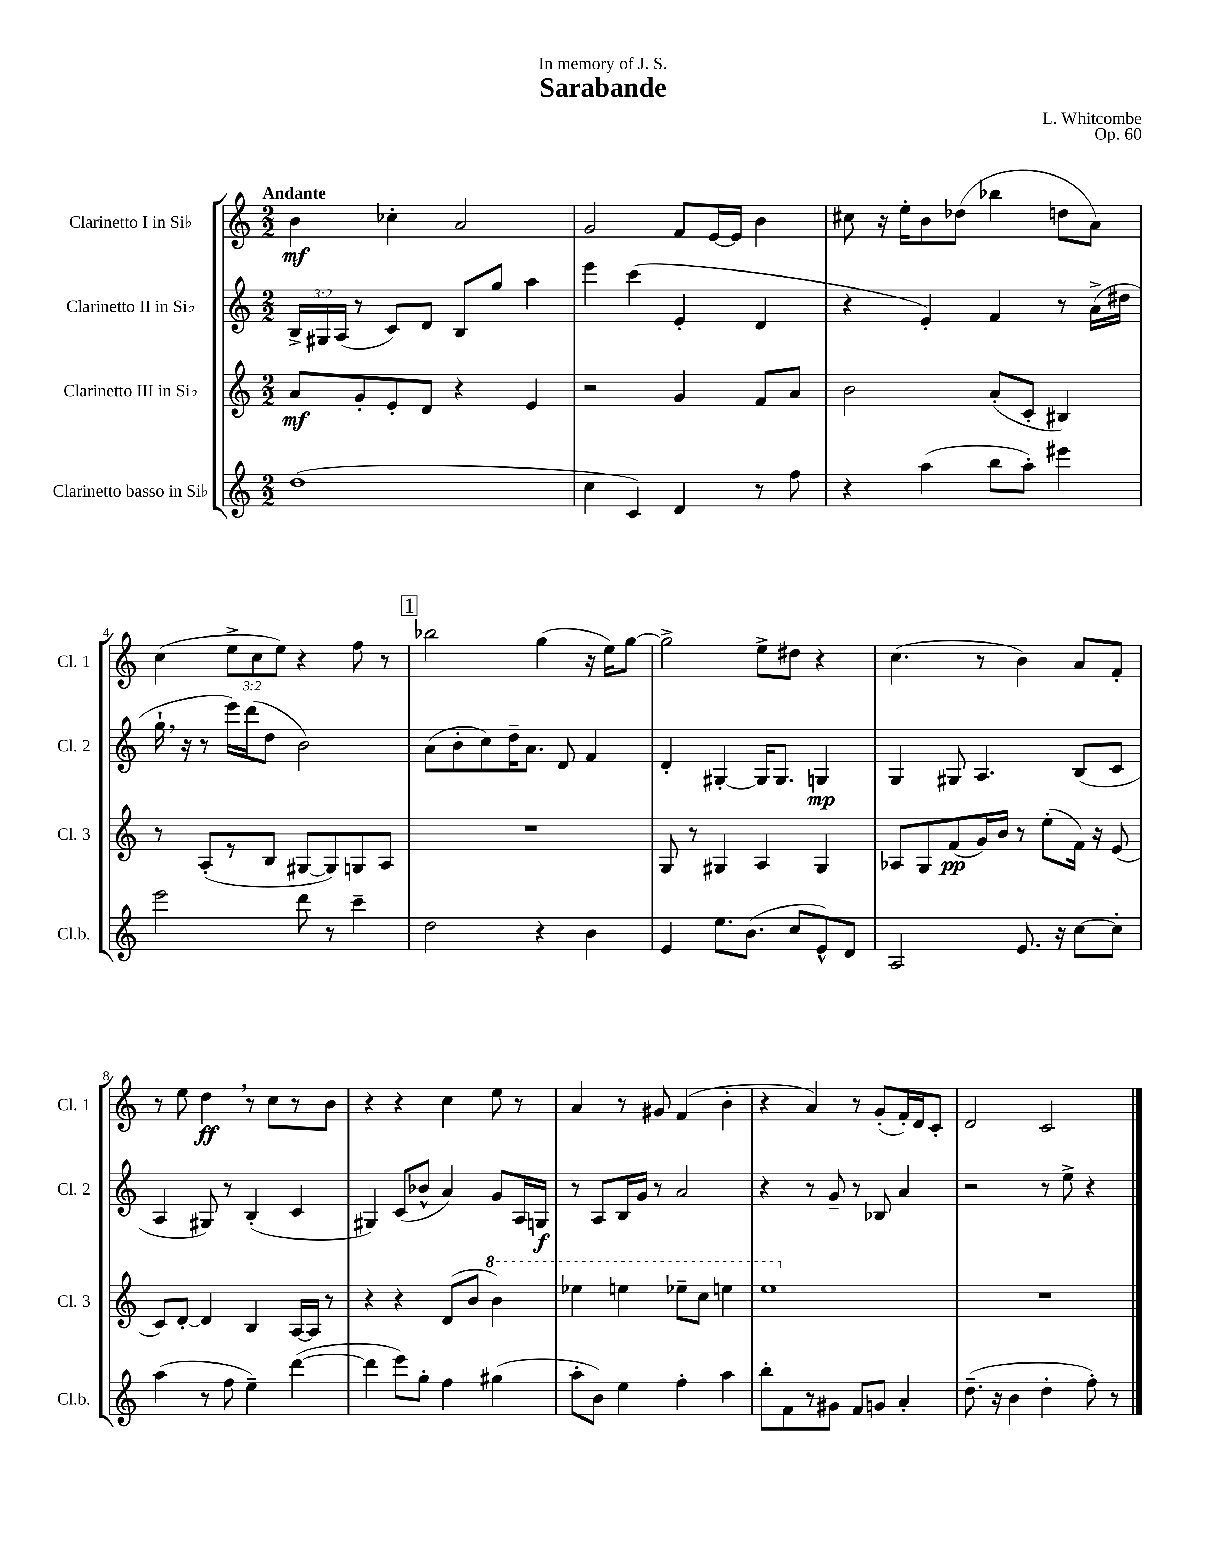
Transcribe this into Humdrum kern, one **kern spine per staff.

**kern	**kern	**kern	**kern
*staff4	*staff3	*staff2	*staff1
*clefG2	*clefG2	*clefG2	*clefG2
*k[]	*k[]	*k[]	*k[]
*M2/2	*M2/2	*M2/2	*M2/2
(1dd	8a	24B^	4b
.	.	24G#	.
.	.	(24A	.
.	8g'	8r	.
.	8e'	8c)	4cc-'
.	8d	8d	.
.	4r	8B	2a
.	.	8gg	.
.	4e	4aa	.
=	=	=	=
4cc	2r	4eee	2g
4c)	.	(4ccc	.
4d	4g	4e'	8f
.	.	.	[16e
.	.	.	16e]
8r	8f	4d	4b
8ff	8a	.	.
=	=	=	=
4r	2b	4r	8cc#
.	.	.	16r
.	.	.	16ee'
(4aa	.	4e')	8b
.	.	.	(8dd-
8bb	(8a'	4f	4bb-
8aa')	8c'	.	.
4eee#	4B#)	8r	8dd
.	.	(16a^	8a)
.	.	16dd#	.
=	=	=	=
2eee	8r	16gg`	(4cc
.	.	16r	.
.	(8A'	8r	.
.	8r	16eee)	12ee^
.	.	(16ddd	.
.	.	.	12cc
.	8B	8dd	.
.	.	.	12ee)
8ddd	[8G#	2b)	4r
8r	8G#])	.	.
4ccc~	8G	.	8ff
.	8A	.	8r
=	=	=	=
2dd	1r	(8a	2bb-
.	.	8b'	.
.	.	8cc)	.
.	.	16dd~	.
.	.	8.a	.
4r	.	.	(4gg
.	.	8d	.
4b	.	4f	16r
.	.	.	16ee)
.	.	.	[8gg
=	=	=	=
4e	8G	4d'	2gg^]
.	8r	.	.
8.ee	4G#	[4G#'	.
(8.b	.	.	.
.	4A	16G#]	8ee^
.	.	8.G#	.
8cc	.	.	8dd#
8e^^)	4G#	4G	4r
8d	.	.	.
=	=	=	=
2A	8A-	4G	(4.cc
.	8G	.	.
.	(8f	8G#	.
.	16g)	4.A	8r
.	16b	.	.
8.e	8r	.	4b)
.	(8ee'	.	.
16r	.	.	.
[8cc	16f)	(8B	8a
.	16r	.	.
8cc']	(8e	8c	8f'
=	=	=	=
(4aa	8c)	4A	8r
.	[8d'	.	8ee
8r	4d]	8G#)	4dd
8ff	.	8r	.
4ee~)	4B	(4B'	8r
.	.	.	8cc
([4ddd	[16A	4c	8r
.	16A]	.	.
.	8r	.	8b
=	=	=	=
4ddd]	4r	4G#)	4r
8eee)	4r	(8c	4r
8gg'	.	8b-^^	.
4ff	(8d	4a)	4cc
.	8b	.	.
(4gg#	4bb)	8g	8ee
.	.	16A	8r
.	.	16G	.
=	=	=	=
8aa'	4eee-	8r	4a
8b)	.	8A	.
4ee	4eee	16B	8r
.	.	16g	.
.	.	8r	8g#
4ff'	8eee-~	2a	(4f
.	8ccc	.	.
4aa	4eee	.	4b'
=	=	=	=
8bb'	1eee	4r	4r
8f	.	.	.
8r	.	8r	4a)
8g#	.	8g~	.
8f	.	8r	8r
8g	.	8B-	(8g'
4a'	.	4a	16f')
.	.	.	16d
.	.	.	8c'
=	=	=	=
(8.dd~	1r	2r	2d
16r	.	.	.
4b	.	.	.
4dd'	.	8r	2c
.	.	8ee^	.
8ff')	.	4r	.
8r	.	.	.
==	==	==	==
*-	*-	*-	*-
